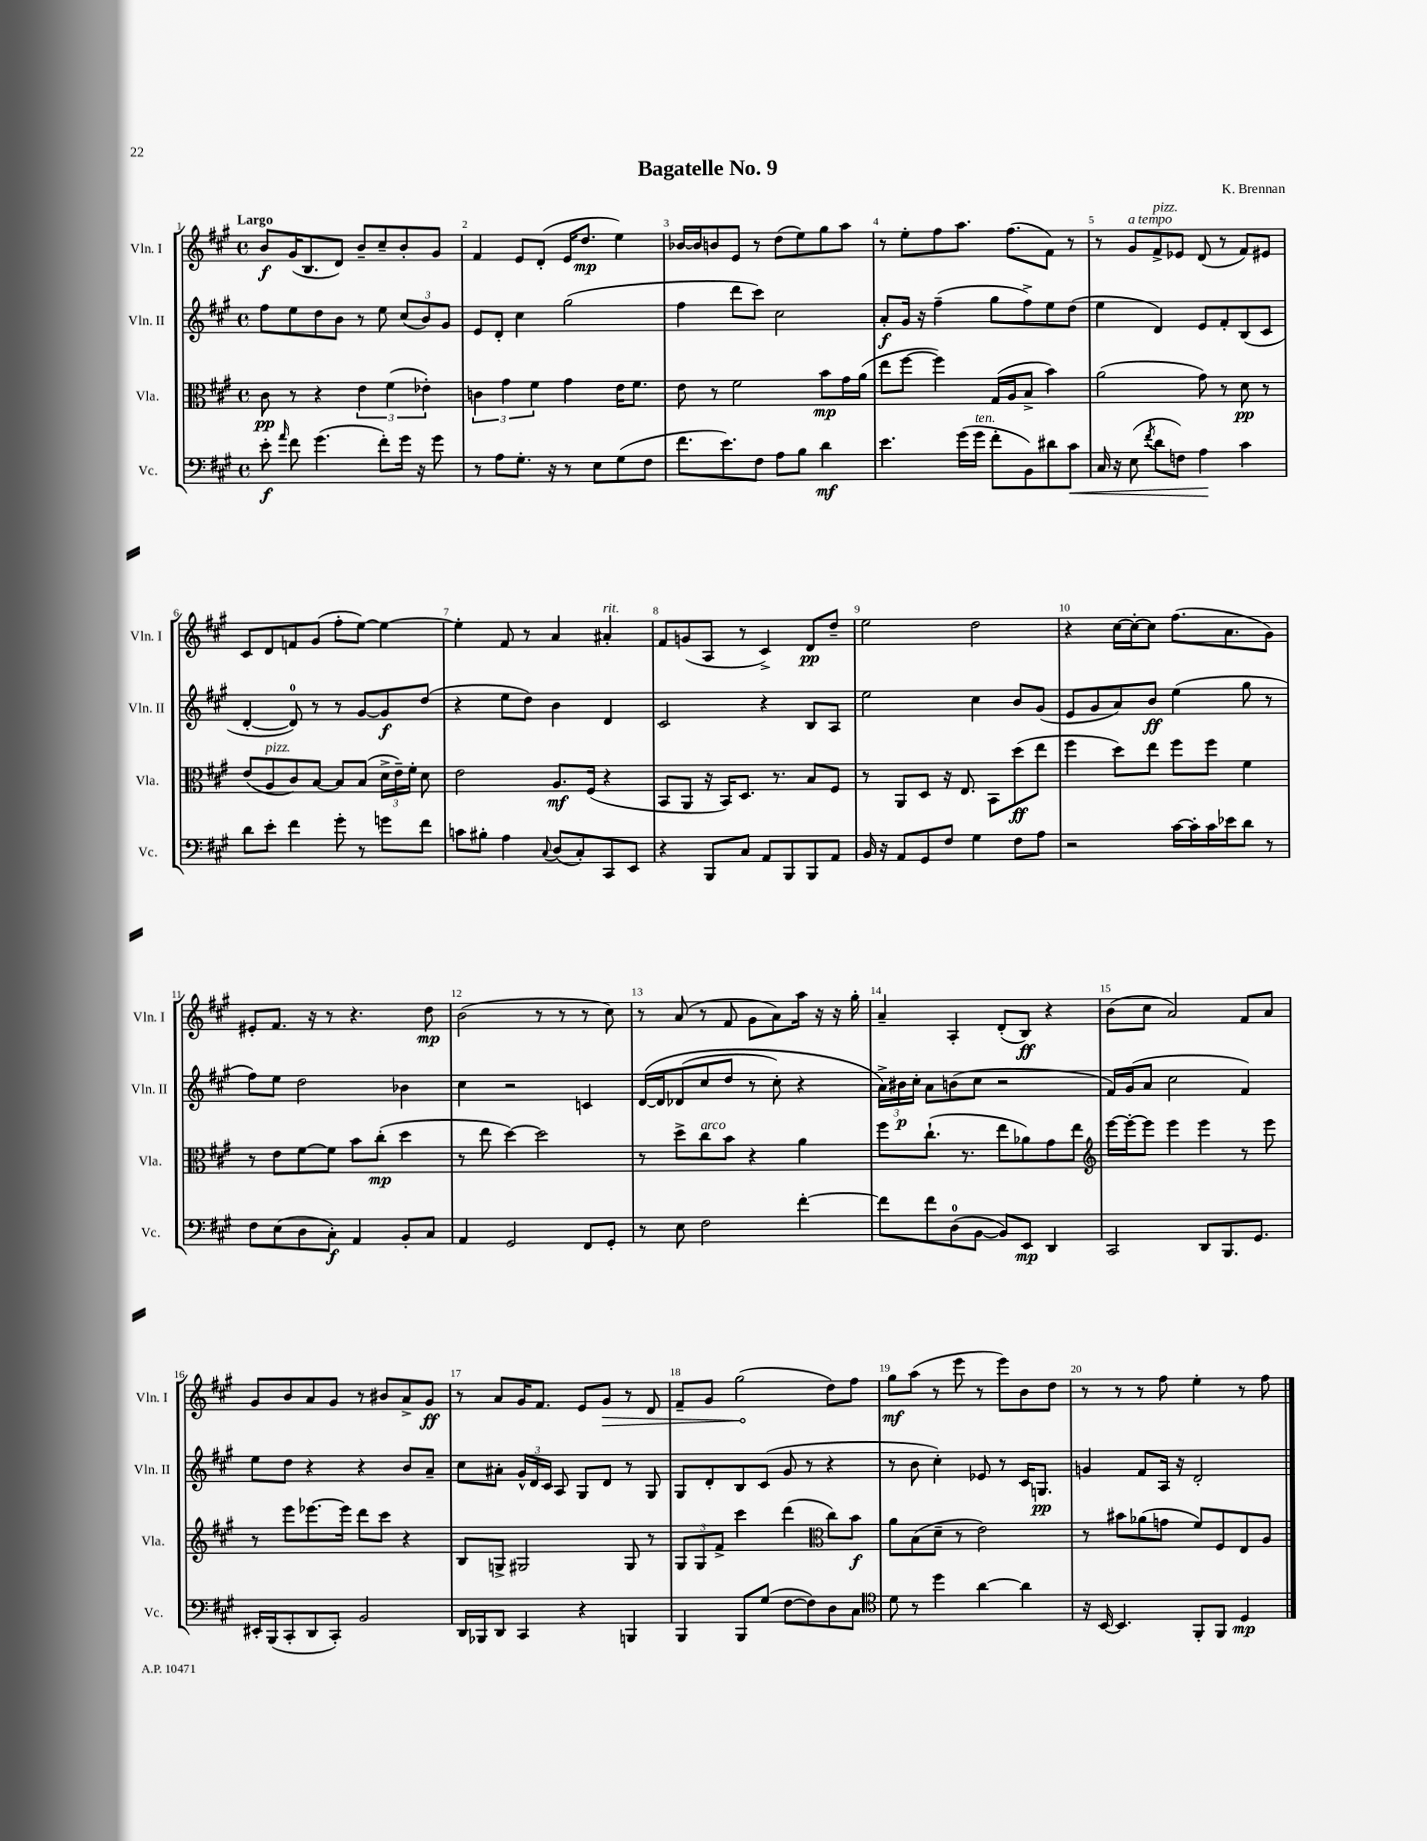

**kern	**kern	**kern	**kern
*staff4	*staff3	*staff2	*staff1
*clefF4	*clefC3	*clefG2	*clefG2
*k[f#c#g#]	*k[f#c#g#]	*k[f#c#g#]	*k[f#c#g#]
*M4/4	*M4/4	*M4/4	*M4/4
*met(c)	*met(c)	*met(c)	*met(c)
8e'\	8c#\	8ff#\L	8b/L
16qqa/	.	.	.
8f#\	8r	8ee\	(16g#/K
.	.	.	8.B/
(4.g#\	4r	8dd\	.
.	.	8b\J	8d/J)
.	6e\	8r	8b~/L
8f#'\L)	.	8ee\	8cc#~/
.	(6f#\	.	.
16g#\Jk	.	(12cc#/L	8b'/
16r	.	.	.
.	6e-'\)	12b/)	.
8g#\	.	.	8g#/J
.	.	12g#/J	.
=	=	=	=
8r	6c\	8e/L	4f#/
8A\L	.	8d'/J	.
.	6g#\	.	.
8.G#'\J	.	4cc#\	8e/L
.	6f#\	.	.
.	.	.	(8d'/J
16r	.	.	.
8r	4g#\	(2gg#\	16e/LK
.	.	.	8.dd/J
8E\L	.	.	.
(8G#\	16e\LK	.	4ee\)
.	8.f#\J	.	.
8F#\J	.	.	.
=	=	=	=
8.f#\L	8e\	4ff#\	[16b-/LL
.	.	.	16b-/]J
.	8r	.	8b/
8.e\)	.	.	.
.	2f#\	8ddd\L	8e/J
8F#\J	.	8ccc#\J)	8r
8A\L	.	2cc#\	(8dd\L
8B\J	.	.	8ee\)
4d\	8b\L	.	8gg#\
.	16g#\L	.	8aa\J
.	(16a\JJ	.	.
=	=	=	=
4.e\	8ee\L	8a'/L	8r
.	[8ff#\J	16g#/Jk	8ee'\L
.	.	16r	.
.	4ff#\])	(4ff#~\	8ff#\
(16g#\LL	.	.	8.aa\J
16g#\JJ	.	.	.
8f#'\L	(16G#/LL	8gg#\L	.
.	16A/J	.	(8.ff#\L
8BB\)	8B^/J	8ff#^\)	.
8d#\	4b\)	8ee\	8f#\J)
8c#\J	.	(8dd\J	8r
=	=	=	=
16C#/	(2a\	4ee\	8r
16r	.	.	.
(8E\	.	.	8g#/L
8qf#/	.	.	.
8d\L	.	4d/)	8f#^/
8F\J)	.	.	8e-/J
4A\	8g#\)	8e/L	(8d/
.	8r	8f#'/	8r
4c#\	8d\	(8B/	8f#/L)
.	8r	8c#/J	8e#/J
=	=	=	=
8d\L	(8e/L	[4d'/	8c#/L
8e'\J	8A/	.	8d/
4f#\	8c#/)	8d/])	8f/
.	[8B/J	8r	(8g#/J
8g#'\	8B/]L	8r	8ff#'\L
8r	(8B/J	[8g#/L	[8ee\J)
8g\L	24d^\LL	8g#/]	4ee\_
.	24e~\)	.	.
.	24f#'\JJ	.	.
8f#\J	8d\	(8dd/J	.
=	=	=	=
8c\L	2e\	4r	4ee'\]
8B#'\J	.	.	.
4A\	.	8ee\L	8f#/
.	.	8dd\J)	8r
8qqC#/	.	.	.
(8D/L	8.A/L	4b\	4a/
8C#'/)	.	.	.
.	(16F#/Jk	.	.
8CC#/	4r	4d/	4a#'/
8EE/J	.	.	.
=	=	=	=
4r	8BB/L	2c#/	8f#/L
.	8AA/J	.	(8g/
8BBB/L	16r	.	8A/J
.	16BB/LK)	.	.
8C#/J	8.D/J	.	8r
8AA/L	.	4r	4c#^/)
.	8.r	.	.
8BBB/	.	.	.
8BBB/	8B/L	8B/L	8d/L
8AA/J	8F#/J	8A/J	8dd~/J
=	=	=	=
16BB/	8r	2ee\	2ee\
16r	.	.	.
8AA/L	8AA/L	.	.
8GG#/	8D/J	.	.
8F#/J	16r	.	.
.	8.E/	.	.
4G#\	.	4cc#\	2dd\
.	8BB\L	.	.
8F#\L	(8dd\	8b/L	.
8A\J	8ee\J	(8g#/J	.
=	=	=	=
2r	4ff#\	8e/L	4r
.	.	8g#/	.
.	8dd\L)	8a/)	[16cc#\LL
.	.	.	16cc#'\_J
.	8ee\J	8b/J	8cc#\]J
[16c#\LL	8ff#\L	(4ee\	(8.ff#\L
16c#'\]	.	.	.
16c#\	8ff#\J	.	.
16e-\J	.	.	8.a\
8d\J	4f#\	8gg#\	.
8r	.	8r	8g#\J)
=	=	=	=
8F#\L	8r	8ff#\L)	8e#'/L
(8E\	8e\L	8ee\J	8.f#/J
8D\	[8f#\	2dd\	.
.	.	.	16r
8C#'\J)	8f#\]J	.	8r
4AA/	8b\L	.	4.r
.	(8cc#'\J	.	.
8BB'/L	4dd\	4b-\	.
8C#/J	.	.	8dd\
=	=	=	=
4AA/	8r	4cc#\	(2b\
.	8ee\	.	.
2GG#/	[4dd\)	2r	.
.	2dd\]	.	8r
.	.	.	8r
8FF#/L	.	4c/	8r
8GG#'/J	.	.	8cc#\)
=	=	=	=
8r	8r	&([16d/LL	8r
.	.	16d/]J	.
8E\	8dd^\L	(8d-/	(8a/
2F#\	8cc#\	8cc#/	8r
.	8b\J	8dd/J	8f#/
.	4r	8r	8g#\L
.	.	8cc#'\)	8a\)
[4f#'\	4a\	4r	16aa\Jk
.	.	.	16r
.	.	.	16r
.	.	.	16gg#'\
=	=	=	=
8f#\]L	8ff#\L	24a^\LL&)	4a~/
.	.	24b#\	.
.	.	24cc#'\JJ	.
8f#\	(8.cc#`\J	8a\L	.
(8D\	.	(8b\	4A'/
.	8.r	.	.
[8BB\J	.	8cc#\J	.
8BB/]L)	8ee\L	2r	(8d'/L
8EE/J	8a-\)	.	8B/J)
4DD/	8g#\	.	4r
.	8ee\J	.	.
=	=	=	=
*	*clefG2	*	*
2CC#/	[16eee\LL	16f#/LL)	(8b\L
.	16eee'\_J	(16g#/J	.
.	8eee\]J	8a/J	8cc#\J
.	4eee\	2cc#\	2a/)
8DD/L	4eee\	.	.
8.BBB/	.	.	.
.	8r	4f#/)	8f#/L
8.GG#/J	.	.	.
.	8eee\	.	8a/J
=	=	=	=
16EE#'/LL	8r	8ee\L	8g#/L
(16BBB/J	.	.	.
8CC#'/	8eee\L	8dd\J	8b/
8DD/	[8.eee-\	4r	8a/
8CC#'/J)	.	.	8g#/J
.	16eee-\]Jk	.	.
2BB/	8ddd\L	4r	8r
.	8ccc#\J	.	8b#/L
.	4r	8b/L	8a^/
.	.	8a~/J	8g#/J
=	=	=	=
16DD/LL	8B/L	8cc#\L	8r
16BBB-/J	.	.	.
8DD/J	8G^/J	8a#'\J	8a/L
4CC#/	2G#/	24g#^^/LL	16g#/K
.	.	24d/	.
.	.	.	8.f#/J
.	.	24c#/JJ	.
.	.	8A/	.
4r	.	8G#/L	8e/L
.	.	8d/J	8g#/J
4BBB/	8G#/	8r	8r
.	8r	8G#/	8d/
=	=	=	=
4BBB/	12G#/L	8G#/L	8f#~/L
.	12G#/	.	.
.	.	8d'/	8g#/J
.	12f#^/J	.	.
8BBB/L	4ccc#\	8B/	(2gg#\
(8G#/J	.	(8c#/J	.
[8F#\L	(4ddd\	8g#/	.
8F#\])	.	8r	.
*	*clefC3	*	*
8D\	8cc#\L)	4r	8dd\L)
8C#\J	8b\J	.	8ff#\J
=	=	=	=
*clefC4	*	*	*
8d\	8a\L	8r	8gg#\L
8r	(8B\	8b\	(8aa\J
4dd\	8d~\J	4cc#'\)	8r
.	8r	.	8eee\
[4a\	2e\)	8e-/	8r
.	.	8r	8eee\L)
4a\]	.	16c#/LK	8b\
.	.	8.G/J	.
.	.	.	8dd\J
=	=	=	=
16r	8r	4g/	8r
[16BB/	.	.	.
4.BB/]	8b#\L	.	8r
.	(8a-\	8f#/L	8r
.	8g\J	16A/Jk	8ff#\
.	.	16r	.
8FF#'/L	8f#/L)	2d'/	4ee'\
8FF#/J	8F#/	.	.
4D/	8E/	.	8r
.	8A/J	.	8ff#\
==	==	==	==
*-	*-	*-	*-
